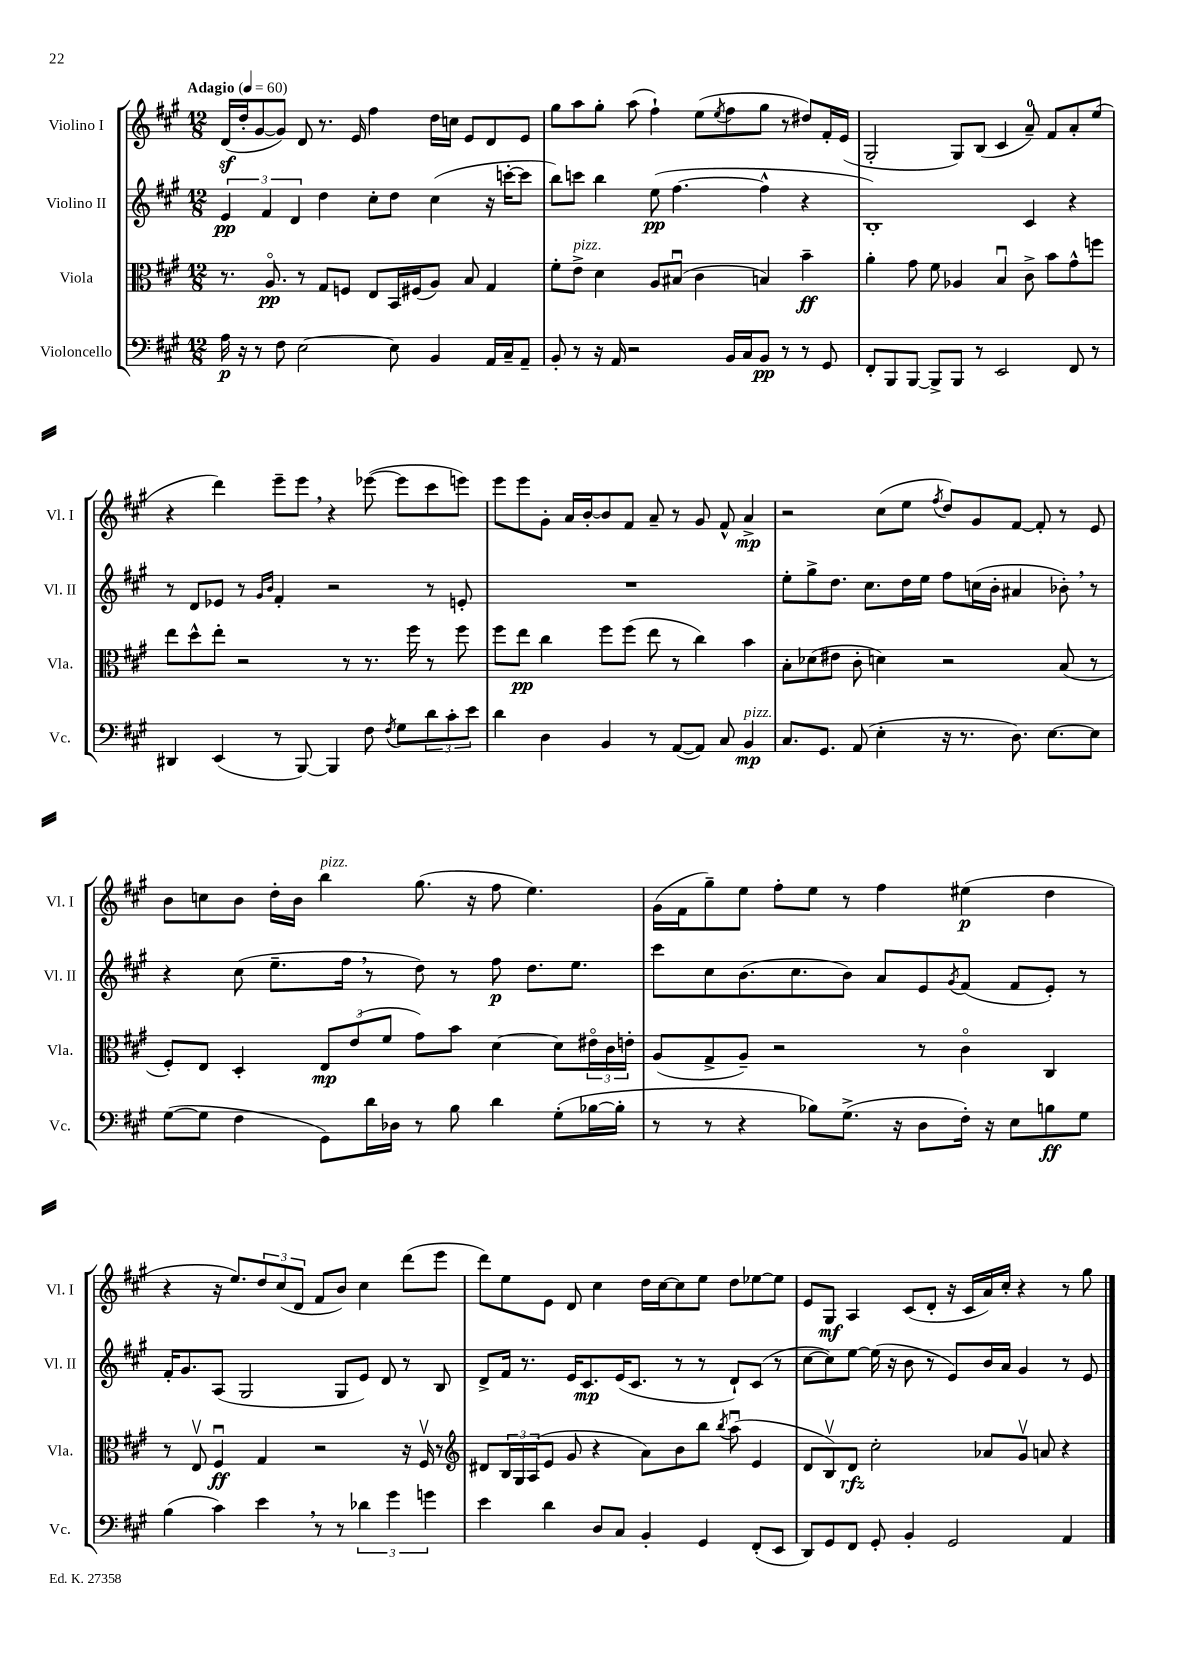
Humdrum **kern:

**kern	**dynam	**kern	**dynam	**kern	**dynam	**kern	**dynam
*part4	*part4	*part3	*part3	*part2	*part2	*part1	*part1
*staff4	*staff4	*staff3	*staff3	*staff2	*staff2	*staff1	*staff1
*I"Violoncello	*	*I"Viola	*	*I"Violino II	*	*I"Violino I	*
*I'Vc.	*	*I'Vla.	*	*I'Vl. II	*	*I'Vl. I	*
*clefF4	*	*clefC3	*	*clefG2	*	*clefG2	*
*k[f#c#g#]	*	*k[f#c#g#]	*	*k[f#c#g#]	*	*k[f#c#g#]	*
*M12/8	*	*M12/8	*	*M12/8	*	*M12/8	*
*MM60	*	*MM60	*	*MM60	*	*MM60	*
=1	=1	=1	=1	=1	=1	=1	=1
!	!	!	!	!	!	!LO:TX:a:B:t=Adagio	!
16A\	p	8.r	.	6e/	pp	(16dz/LL	.
16r	.	.	.	.	.	16dd'/J	.
8r	.	.	.	.	.	[8g#/	.
.	.	.	.	6f#/	.	.	.
.	.	8.A/	pp	.	.	.	.
8F#\	.	.	.	.	.	8g#/J])	.
.	.	.	.	6d/	.	.	.
[2E\	.	8r	.	.	.	8d/	.
.	.	8G#/L	.	4dd\	.	8.r	.
.	.	8Fn/J	.	.	.	.	.
.	.	.	.	.	.	16e/	.
.	.	8E/L	.	8cc#'\L	.	4ff#\	.
8E\]	.	16BB/L	.	8dd\J	.	.	.
.	.	(16F#X/J	.	.	.	.	.
4BB/	.	8A/J)	.	(4cc#\	.	16dd\LL	.
.	.	.	.	.	.	16ccn\JJ	.
.	.	8B/	.	.	.	8e/L	.
16AA/LL	.	4G#/	.	16r	.	8d/	.
16C#~/J	.	.	.	[16cccn'\KL	.	.	.
8AA~/J	.	.	.	8ccc\J]	.	8e/J	.
=2	=2	=2	=2	=2	=2	=2	=2
8BB'/	.	8f#'\L	.	8bb\L)	.	8gg#\L	.
!	!	!LO:TX:a:i:t=pizz.	!	!	!	!	!
8r	.	8e^\J	.	8cccn\J	.	8aa\	.
16r	.	4d\	.	4bb\	.	8gg#'\J	.
16AA/	.	.	.	.	.	.	.
2r	.	.	.	.	.	(8aa\	.
.	.	8A/L	.	(8ee\	pp	4ff#`\)	.
.	.	(8B#Xu/J	.	[4.ff#\	.	.	.
.	.	4c#\	.	.	.	(8ee\L	.
.	.	.	.	.	.	8qee/	.
16BB/LL	.	.	.	.	.	8ff#\	.
16C#/J	.	.	.	.	.	.	.
8BB/J	pp	4Bn/)	.	4ff#^^\]	.	8gg#\J	.
8r	.	.	.	.	.	8r	.
8r	.	4b~\	ff	4r	.	8dd#X/L)	.
8GG#/	.	.	.	.	.	16f#'/L	.
.	.	.	.	.	.	(16e/JJ	.
=3	=3	=3	=3	=3	=3	=3	=3
8FF#'/L	.	4a'\	.	1B')	.	2G#'/	.
8BBB/	.	.	.	.	.	.	.
[8BBB/J	.	8g#\	.	.	.	.	.
8BBB^/L]	.	8f#\	.	.	.	.	.
8BBB/J	.	4A-X/	.	.	.	8G#/L)	.
8r	.	.	.	.	.	(8B/J	.
2EE/	.	4Bu/	.	.	.	4c#/	.
.	.	8c#^\	.	4c#/	.	8a~/)	.
.	.	8b\L	.	.	.	8f#/L	.
8FF#/	.	8g#^^\	.	4r	.	8a'/	.
8r	.	8ffn\J	.	.	.	(8ee/J	.
!!LO:LB:g=z
=4	=4	=4	=4	=4	=4	=4	=4
4DD#X/	.	8ee\L	.	8r	.	4r	.
.	.	8dd^^\	.	8d/L	.	.	.
(4EE/	.	8ee'\J	.	8e-X/J	.	4ddd\)	.
.	.	2r	.	8r	.	.	.
.	.	.	.	16qqg#/LL	.	.	.
.	.	.	.	16qqb/JJ	.	.	.
8r	.	.	.	4f#'/	.	8eee~\L	.
[8BBB/)	.	.	.	.	.	8eee,\J	.
4BBB/]	.	.	.	2r	.	4r	.
.	.	8r	.	.	.	.	.
8F#\	.	8.r	.	.	.	([8eee-X\	.
8qF#/	.	.	.	.	.	.	.
8G#\L	.	.	.	.	.	8eee-\L]	.
.	.	16ff#\	.	.	.	.	.
12d\	.	8r	.	8r	.	8ccc#\	.
12c#'\	.	.	.	.	.	.	.
.	.	8ff#\	.	8en'/	.	8eeen\J)	.
12e\J	.	.	.	.	.	.	.
=5	=5	=5	=5	=5	=5	=5	=5
4d\	.	8ff#\L	.	1.r	.	8eee\L	.
.	.	8ee\J	pp	.	.	8eee\	.
4D\	.	4cc#\	.	.	.	8g#'\J	.
.	.	.	.	.	.	16a/LL	.
.	.	.	.	.	.	[16b'/J	.
4BB/	.	8ff#\L	.	.	.	8b/]	.
.	.	(8ff#\J	.	.	.	8f#/J	.
8r	.	8ee\	.	.	.	8a~/	.
([8AA/L	.	8r	.	.	.	8r	.
8AA/J])	.	4cc#\)	.	.	.	8g#/	.
8C#/	.	.	.	.	.	8f#^^/	.
!LO:TX:a:i:t=pizz.	!	!	!	!	!	!	!
4BB/	mp	4b\	.	.	.	4a^/	mp
=6	=6	=6	=6	=6	=6	=6	=6
8.C#/L	.	8B'\L	.	8ee'\L	.	2r	.
.	.	(8d-X\	.	8gg#^\	.	.	.
8.GG#/J	.	.	.	.	.	.	.
.	.	8e#X\J	.	8.dd\J	.	.	.
(8AA/	.	8c#'\	.	.	.	.	.
.	.	.	.	8.cc#\L	.	.	.
4E'\	.	4dn\)	.	.	.	(8cc#\L	.
.	.	.	.	16dd\L	.	8ee\J	.
.	.	.	.	16ee\JJ	.	.	.
.	.	.	.	.	.	8qff#/	.
16r	.	2r	.	8ff#\L	.	8dd/L)	.
8.r	.	.	.	.	.	.	.
.	.	.	.	(16ccn\L	.	8g#/	.
.	.	.	.	16b'\JJ	.	.	.
8.D\)	.	.	.	4a#X/	.	[8f#/J	.
.	.	.	.	.	.	8f#'/]	.
[8.E\L	.	.	.	.	.	.	.
.	.	(8B/	.	8b-X',\)	.	8r	.
8E\J]	.	8r	.	8r	.	8e/	.
!!LO:LB:g=z
=7	=7	=7	=7	=7	=7	=7	=7
([8G#\L	.	8F#'/L)	.	4r	.	8b\L	.
8G#\J]	.	8E/J	.	.	.	8ccn\	.
4F#\	.	4D'/	.	(8cc#\	.	8b\J	.
.	.	.	.	8.ee~\L	.	16dd'\LL	.
.	.	.	.	.	.	16b\JJ	.
!	!	!	!	!	!	!LO:TX:a:i:t=pizz.	!
8GG#\L)	.	12E/L	mp	.	.	4bb\	.
.	.	.	.	16ff#,\Jk	.	.	.
.	.	(12e/	.	.	.	.	.
16d\L	.	.	.	8r	.	.	.
.	.	12f#/J	.	.	.	.	.
16D-X\JJ	.	.	.	.	.	.	.
8r	.	8g#\L)	.	8dd\)	.	(8.gg#\	.
8B\	.	8b\J	.	8r	.	.	.
.	.	.	.	.	.	16r	.
4d\	.	[4d\	.	8ff#\	p	8ff#\	.
.	.	.	.	8.dd\L	.	4.ee\)	.
(8G#'\L	.	8d\L]	.	.	.	.	.
.	.	.	.	8.ee\J	.	.	.
[16B-X\L	.	24e#X\L	.	.	.	.	.
.	.	24c#\	.	.	.	.	.
16B-'\JJ]	.	.	.	.	.	.	.
.	.	24en'\JJ	.	.	.	.	.
=8	=8	=8	=8	=8	=8	=8	=8
8r	.	(8A/L	.	8ccc#\L	.	(16g#\LL	.
.	.	.	.	.	.	16f#\J	.
8r	.	8G#^/	.	8cc#\	.	8gg#~\)	.
4r	.	8A~/J)	.	(8.b\	.	8ee\J	.
.	.	2r	.	.	.	8ff#'\L	.
.	.	.	.	8.cc#\	.	.	.
8B-X\L)	.	.	.	.	.	8ee\J	.
(8.G#^\J	.	.	.	8b\J)	.	8r	.
.	.	.	.	8a/L	.	4ff#\	.
16r	.	.	.	.	.	.	.
8D\L	.	8r	.	8e/	.	.	.
.	.	.	.	8qg#/	.	.	.
16F#'\Jk)	.	4c#\	.	(8f#/J	.	(4ee#X\	p
16r	.	.	.	.	.	.	.
8E\L	.	.	.	8f#/L	.	.	.
8Bn\	ff	4C#/	.	8e'/J)	.	4dd\	.
8G#\J	.	.	.	8r	.	.	.
!!LO:LB:g=z
=9	=9	=9	=9	=9	=9	=9	=9
(4B\	.	8r	.	16f#'/KL	.	4r	.
.	.	.	.	8.g#/	.	.	.
.	.	8Ev/	.	.	.	.	.
4c#\)	.	4F#u/	ff	(8A/J	.	16r	.
.	.	.	.	.	.	8.ee/L)	.
.	.	.	.	2G#/	.	.	.
4e,\	.	4G#/	.	.	.	12dd/	.
.	.	.	.	.	.	(12cc#/	.
.	.	.	.	.	.	12d/J	.
8r	.	2r	.	.	.	8f#/L	.
8r	.	.	.	8G#/L	.	8b/J)	.
6d-X\	.	.	.	8e/J)	.	4cc#\	.
.	.	.	.	8d/	.	.	.
6g#\	.	.	.	.	.	.	.
.	.	16r	.	8r	.	(8ddd\L	.
.	.	16F#v/	.	.	.	.	.
6gn\	.	.	.	.	.	.	.
.	.	8r	.	8B/	.	8eee\J	.
=10	=10	=10	=10	=10	=10	=10	=10
*	*	*clefG2	*	*	*	*	*
4e\	.	8d#X/L	.	8d^/L	.	8ddd\L)	.
.	.	24B/L	.	16f#/Jk	.	8ee\	.
.	.	24G#/	.	.	.	.	.
.	.	.	.	8.r	.	.	.
.	.	(24A/J	.	.	.	.	.
4d\	.	8e/J	.	.	.	8e\J	.
.	.	8g#/	.	16e/KL	.	8d/	.
.	.	.	.	8.c#/	mp	.	.
8D/L	.	4r	.	.	.	4cc#\	.
8C#/J	.	.	.	(16e/K	.	.	.
.	.	.	.	8.c#/J	.	.	.
4BB'/	.	8a\L)	.	.	.	16dd\LL	.
.	.	.	.	.	.	[16cc#\J	.
.	.	8b\	.	8r	.	8cc#\]	.
4GG#/	.	8bb\J	.	8r	.	8ee\J	.
.	.	8qbb/	.	.	.	.	.
.	.	(8aau\	.	8d`/L)	.	8dd\L	.
(8FF#'/L	.	4e/	.	(8c#/J	.	[8ee-X\	.
8EE/J	.	.	.	8r	.	8ee-\J]	.
=11	=11	=11	=11	=11	=11	=11	=11
8DD/L)	.	8d/L	.	[8cc#\L	.	8e/L	.
8GG#/	.	8Bv/)	.	8cc#\])	.	8G#/J	mf
8FF#/J	.	8d/J	rfz	[8ee\J	.	4A/	.
8GG#'/	.	2cc#'\	.	(16ee\]	.	.	.
.	.	.	.	16r	.	.	.
4BB'/	.	.	.	8b\	.	(8c#/L	.
.	.	.	.	8r	.	8d'/J	.
2GG#/	.	.	.	8e/L)	.	16r	.
.	.	.	.	.	.	16c#/LL	.
.	.	8a-X/L	.	16b/L	.	16a/)	.
.	.	.	.	16a/JJ	.	16cc#'/JJ	.
.	.	8g#v/J	.	4g#/	.	4r	.
.	.	8an/	.	.	.	.	.
4AA/	.	4r	.	8r	.	8r	.
.	.	.	.	8e/	.	8gg#\	.
==	==	==	==	==	==	==	==
*-	*-	*-	*-	*-	*-	*-	*-
